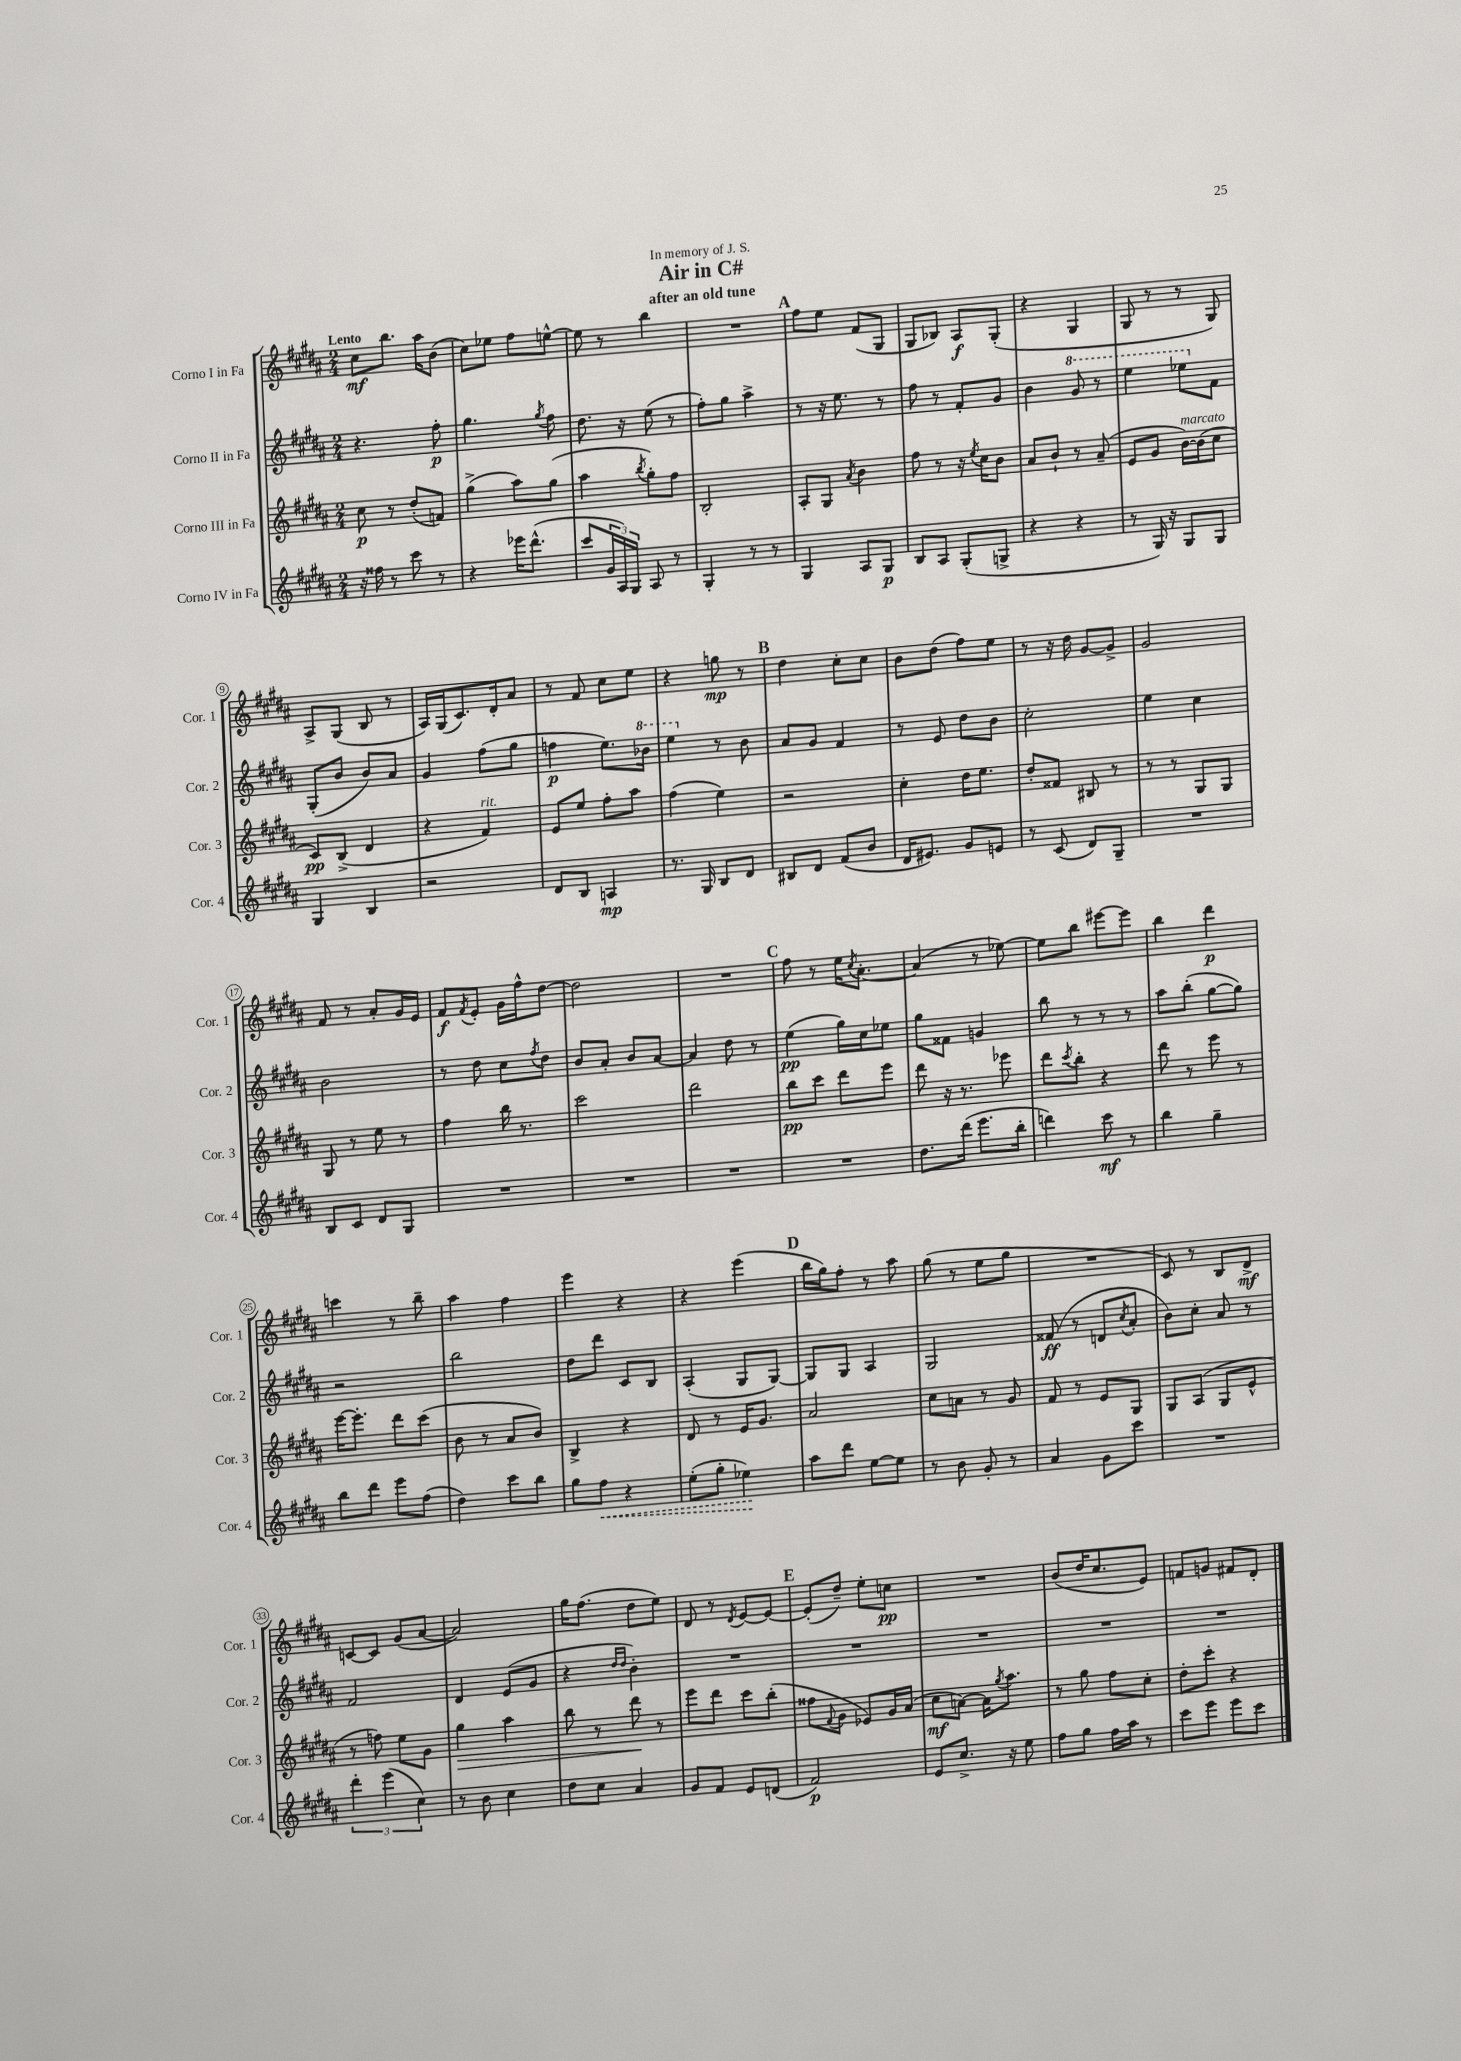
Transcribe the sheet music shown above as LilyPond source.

\header { title = "Air in C#" subtitle = "after an old tune" dedication = "In memory of J. S." }
<<
\new StaffGroup <<
\new Staff = "s0" \with { instrumentName = "Corno I in Fa" shortInstrumentName = "Cor. 1" } {
    \clef treble \key b \major \numericTimeSignature \time 2/4 \tempo "Lento"
    cis''8\mf b''8. ais''16 b'8( |
    cis''8) ees''8 fis''8 e''8~-^ |
    e''8 r8 b''4 |
    R2 |
    \mark \markup { \bold "A" } fis''8 e''8 fis'8( gis8 |
    gis8 bes8) ais8\f gis8-.( |
    r4 gis4 |
    gis8 r8 r8 gis8) |
    ais8-> gis8( b8 r8 |
    ais16) gis16( cis'8.) dis'16-. ais'8 |
    r8 fis'8 cis''8 e''8 |
    r4 g''8\mp r8 |
    \mark \markup { \bold "B" } dis''4 cis''8-. cis''8 |
    b'8 dis''8( fis''8) e''8 |
    r8 r16 dis''16 gis'8~ gis'8-> |
    gis'2 |
    fis'8 r8 ais'8-. gis'16 e'16 |
    fis'8\f \acciaccatura { fis'8 } e'8-. gis'16 fis''16-^ dis''8~ |
    dis''2 |
    R2 |
    \mark \markup { \bold "C" } fis''8 r8 e''16 \acciaccatura { cis''8 } ais'8.~-. |
    ais'4( r8 ees''8~) |
    ees''8 b''8 eis'''8~ eis'''8 |
    b''4 dis'''4\p |
    c'''4 r8 b''8-- |
    ais''4 fis''4 |
    e'''4 r4 |
    r4 e'''4( |
    \mark \markup { \bold "D" } b''16 gis''16) fis''8-. r8 ais''8 |
    gis''8( r8 e''8 gis''8 |
    R2 |
    cis'8) r8 b8 dis'8->\mf |
    c'8~ c'8 gis'8( ais'8~ |
    ais'2) |
    gis''16 fis''8.( dis''8 e''8) |
    dis'8 r8 \acciaccatura { dis'8 } e'8~ e'8~ |
    \mark \markup { \bold "E" } e'8-.( dis''8--) e''8-. c''8\pp |
    R2 |
    b'8( dis''16 cis''8. e'8) |
    f'8 g'8 fis'8 dis'8-. \bar "|." |
}
\new Staff = "s1" \with { instrumentName = "Corno II in Fa" shortInstrumentName = "Cor. 2" } {
    \clef treble \key b \major \numericTimeSignature \time 2/4
    r4. fis''8-.\p |
    gis''4. \acciaccatura { gis''8 } fis''8 |
    dis''8. r16 e''8( r8 |
    fis''8-.) gis''8 ais''4-> |
    \mark \markup { \bold "A" } r8 r16 e''8. r8 |
    fis''8 r8 fis'8-. gis'8 |
    b'4 \ottava #1 gis''8 r8 |
    e'''4 ees'''8 \ottava #0 fis'8 |
    gis8-.( b'8 b'8) ais'8 |
    gis'4 fis''8( gis''8 |
    f''4\p e''8.) \ottava #1 bes''16 |
    e'''4 \ottava #0 r8 b'8 |
    \mark \markup { \bold "B" } ais'8 gis'8 fis'4 |
    r8 e'8 dis''8 b'8 |
    cis''2-. |
    e''4 cis''4 |
    b'2 |
    r8 dis''8 cis''8 \acciaccatura { fis''8 } dis''8 |
    b'8 ais'8-. b'8 ais'8~ |
    ais'4 dis''8 r8 |
    \mark \markup { \bold "C" } e''4\pp( gis''16) cis''16 ees''8 |
    gis''8 fisis'8 g'4 |
    b''8 r8 r8 r8 |
    ais''8 b''8-.( gis''8~ gis''8) |
    r2 |
    b''2 |
    dis''8 dis'''8 cis'8 b8 |
    ais4-.( gis8 gis8~) |
    \mark \markup { \bold "D" } gis8 gis8 ais4 |
    gis2 |
    fisis'8\ff( r8 d'8 \acciaccatura { cis''8 } ais'8-. |
    b'8) cis''8-. ais'8 r8 |
    fis'2 |
    dis'4 e'8( gis'8 |
    r4 \grace { dis''16 dis''16 } b'4-.) |
    R2 |
    \mark \markup { \bold "E" } R2 |
    R2 |
    R2 |
    R2 \bar "|." |
}
\new Staff = "s2" \with { instrumentName = "Corno III in Fa" shortInstrumentName = "Cor. 3" } {
    \clef treble \key b \major \numericTimeSignature \time 2/4
    cis''8\p r8 dis''8-.( f'8) |
    gis''4->( ais''8) gis''8( |
    ais''4 \acciaccatura { b''8 } gis''8-.) fis''8 |
    b2-. |
    \mark \markup { \bold "A" } ais8-. gis8 \acciaccatura { ais'8 } b'4 |
    fis''8 r8 r16 \acciaccatura { e''8 } cis''16 b'8 |
    ais'8 b'8-! r8 ais'8--( |
    e'8 gis'8 b'16~^\markup { \italic "marcato" }) b'16( cis''8 |
    cis'8\pp) b8->( dis'4 |
    r4 fis'4^\markup { \italic "rit." }) |
    e'8 e''8 fis''8-. ais''8 |
    fis''4( e''4) |
    \mark \markup { \bold "B" } r2 |
    cis''4-. dis''16 e''8. |
    dis''8-. fisis'8 bis8 r8 |
    r8 r8 gis8 gis8 |
    gis8 r8 e''8 r8 |
    fis''4 b''16 r8. |
    cis'''2 |
    dis'''2 |
    \mark \markup { \bold "C" } b''8\pp cis'''8 dis'''8 e'''8 |
    dis'''8 r16 r8. ees'''8 |
    dis'''8 \acciaccatura { cis'''8 } b''8-. r4 |
    dis'''8 r8 e'''8 r8 |
    e'''16~ e'''8.-. dis'''8 cis'''8( |
    b'8 r8 ais'8 b'8) |
    b4-> r4 |
    dis'8 r8 e'16 gis'8. |
    \mark \markup { \bold "D" } ais'2 |
    cis''8 a'8 r8 gis'8 |
    fis'8 r8 e'8 gis8 |
    gis8 ais8( gis8 e'8-^ |
    r8 f''8) e''8 gis'8 |
    gis''4\> ais''4 |
    b''8 r8 dis'''8\! r8 |
    e'''8 dis'''8 cis'''8 b''8-.( |
    \mark \markup { \bold "E" } fisis''8 \appoggiatura { fis'8 } gis'8 ees'8) gis'16 ais'16( |
    cis''8\mf a'8~) a'16 \acciaccatura { gis''8 } ais''8. |
    r8 gis''8 fis''8 cis''8-. |
    dis''8-. cis'''8-. r4 \bar "|." |
}
\new Staff = "s3" \with { instrumentName = "Corno IV in Fa" shortInstrumentName = "Cor. 4" } {
    \clef treble \key b \major \numericTimeSignature \time 2/4
    r16 fisis''16 r8 cis'''8 r8 |
    r4 ees'''16 dis'''8.-^( |
    cis'''8 \tuplet 3/2 { gis'16 ais16) gis16 } ais8 r8 |
    gis4-. r8 r8 |
    \mark \markup { \bold "A" } gis4 ais8 gis8\p |
    b8 ais8 gis8-.( g8-> |
    r4 r4 |
    r8 gis16) r16 gis8 gis8 |
    gis4 b4 |
    r2 |
    dis'8 b8 a4\mp |
    r8. gis16 b8 dis'8 |
    \mark \markup { \bold "B" } bis8 dis'8 fis'8( b'8 |
    dis'16 eis'8.) gis'8 e'8 |
    r8 cis'8( dis'8) gis8-- |
    R2 |
    b8 cis'8 dis'8 gis8 |
    R2 |
    R2 |
    R2 |
    \mark \markup { \bold "C" } R2 |
    dis''8. dis'''16( e'''8. b''16-. |
    d'''4) cis'''8\mf r8 |
    b''4 gis''4-- |
    b''8 dis'''8 e'''8 fis''8( |
    dis''4) cis'''8 b''8 |
    gis''8 \once \override Hairpin.style = #'dashed-line fis''8\< r4 |
    e''8-.( gis''8-. ees''4\!) |
    \mark \markup { \bold "D" } ais''8 dis'''8 e''8~ e''8 |
    r8 b'8 gis'8-. r8 |
    ais'4 gis'8 cis'''8 |
    R2 |
    \tuplet 3/2 { dis'''4-. e'''4( cis''4) } |
    r8 b'8 cis''4 |
    dis''8 cis''8 ais'4 |
    gis'8 fis'8 e'8 d'8( |
    \mark \markup { \bold "E" } fis'2\p) |
    e'8 cis''8.-> r16 e''8 |
    fis''8 gis''8 fis''16 ais''16 r8 |
    cis'''8 e'''8 e'''8 cis'''8 \bar "|." |
}
>>
>>
\layout { \context { \Score \override BarNumber.stencil = #(make-stencil-circler 0.1 0.3 ly:text-interface::print) } }
